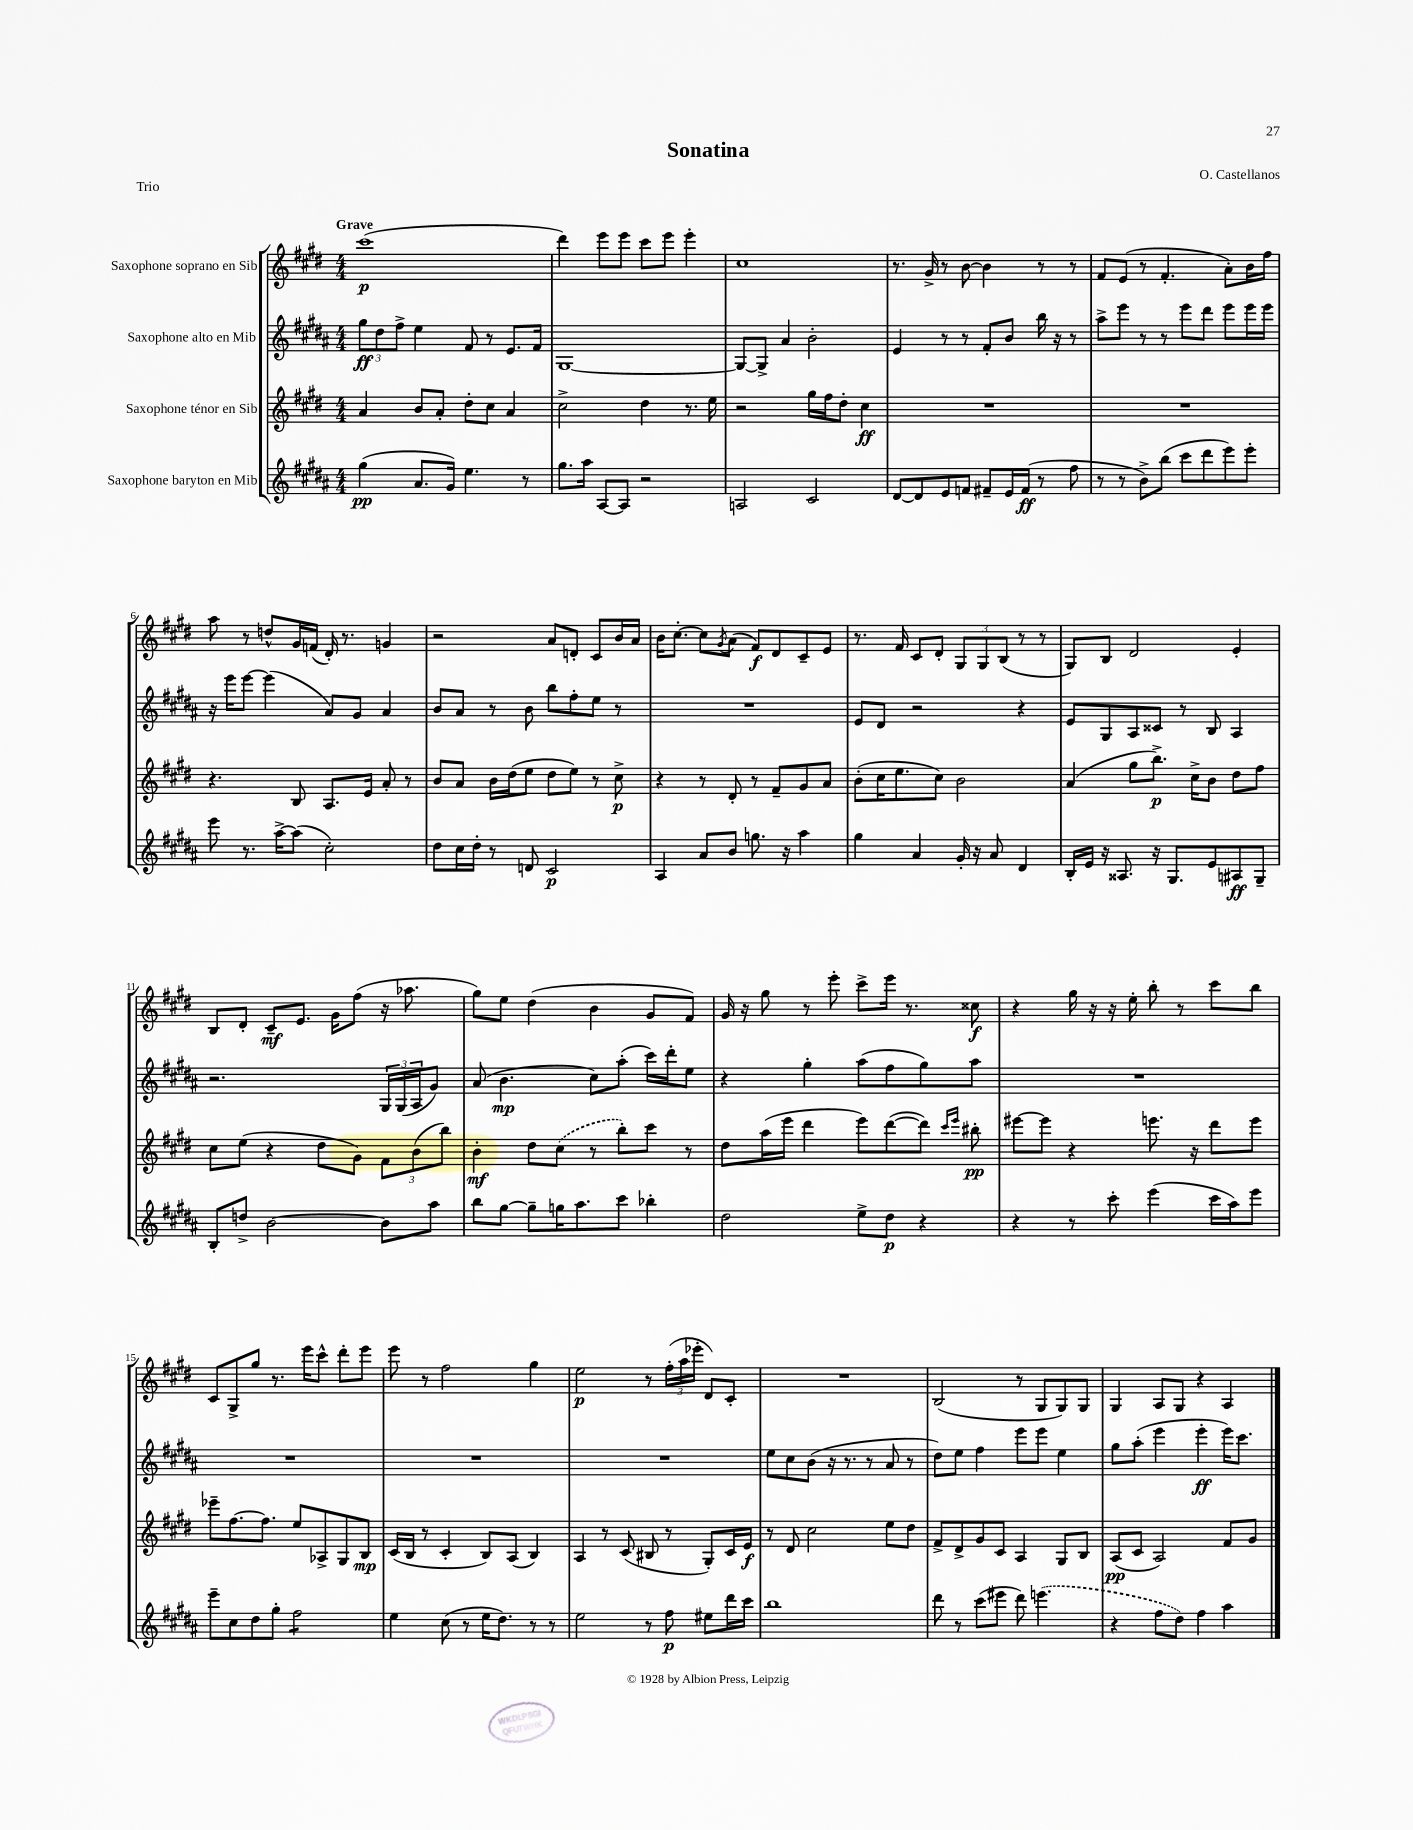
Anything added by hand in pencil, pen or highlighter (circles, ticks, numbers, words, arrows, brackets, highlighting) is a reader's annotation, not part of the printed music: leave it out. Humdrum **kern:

**kern	**kern	**kern	**kern
*staff4	*staff3	*staff2	*staff1
*clefG2	*clefG2	*clefG2	*clefG2
*k[f#c#g#d#a#]	*k[f#c#g#d#]	*k[f#c#g#d#a#]	*k[f#c#g#d#]
*M4/4	*M4/4	*M4/4	*M4/4
(4gg#	4a	12gg#	(1ccc#
.	.	12dd#	.
.	.	12ff#^	.
8.a#	8b	4ee	.
.	8a'	.	.
16g#)	.	.	.
4.ee	8dd#'	8f#	.
.	8cc#	8r	.
.	4a	8.e	.
8r	.	.	.
.	.	16f#	.
=	=	=	=
8.gg#	2cc#^	[1G#	4ddd#)
16aa#	.	.	.
[8A#	.	.	8eee
8A#]	.	.	8eee
2r	4dd#	.	8ccc#
.	.	.	8eee
.	8.r	.	4eee'
.	16ee	.	.
=	=	=	=
2A	2r	8G#_	1cc#
.	.	8G#^]	.
.	.	4a#	.
2c#	16gg#	2b'	.
.	16ff#	.	.
.	8dd#'	.	.
.	4cc#	.	.
=	=	=	=
[8d#	1r	4e	8.r
8d#]	.	.	.
.	.	.	16g#^
8e	.	8r	8r
8f	.	8r	[8b
8f#~	.	8f#'	4b]
16e	.	8b	.
(16f#	.	.	.
8r	.	16bb	8r
.	.	16r	.
8ff#	.	8r	8r
=	=	=	=
8r	1r	8aa#^	8f#
8r	.	8eee	(8e
8b^)	.	8r	8r
(8bb	.	8r	4.f#'
8ccc#	.	8eee	.
8ddd#	.	8ddd#	.
8eee)	.	8eee	8a')
8eee'	.	16eee	16b
.	.	16eee	16ff#
=	=	=	=
8eee	4.r	16r	8aa
.	.	16eee	.
8.r	.	[8eee	8r
.	.	(4eee]	8dd^^
[16aa#^	.	.	.
(8aa#]	8B	.	16g#
.	.	.	(16f
2cc#')	8.A	8a#)	16d#')
.	.	.	8.r
.	.	8g#	.
.	16e	.	.
.	8a'	4a#	4g
.	8r	.	.
=	=	=	=
8dd#	8b	8b	2r
16cc#	8a	8a#	.
16dd#'	.	.	.
8r	16b	8r	.
.	(16dd#	.	.
8d	8ee	8b	.
2c#	8dd#	8bb	8a
.	8ee)	8ff#'	8d'
.	8r	8ee	8c#
.	8cc#^	8r	16b
.	.	.	16a
=	=	=	=
4A#	4r	1r	16b
.	.	.	[8.cc#'
8a#	8r	.	8cc#]
.	.	.	8qg#
8b	8d#'	.	(8a
8.gg	8r	.	8f#)
.	8f#~	.	8d#
16r	.	.	.
4aa#	8g#	.	8c#~
.	8a	.	8e
=	=	=	=
4gg#	(8b'	8e	8.r
.	16cc#	8d#	.
.	8.ee	.	16f#
4a#	.	2r	8c#
.	8cc#)	.	8d#'
16g#'	2b	.	12G#
16r	.	.	.
.	.	.	12G#
8a#	.	.	.
.	.	.	(12B
4d#	.	4r	8r
.	.	.	8r
=	=	=	=
16B'	(4a	8e	8G#)
16e	.	.	.
16r	.	8G#	8B
8.A##	.	.	.
.	8gg#	8A#	2d#
16r	8.bb^)	8c##	.
8.G#	.	.	.
.	.	8r	.
.	16cc#^	.	.
8e	8b	8B	.
8A#	8dd#	4A#	4e'
8G#~	8ff#	.	.
=	=	=	=
8B'	8cc#	2.r	8B
8dd^	(8ee	.	8d#'
[2b	4r	.	8c#~
.	.	.	8.e
.	8dd#	.	.
.	.	.	16g#
.	8g#)	.	(8ff#
8b]	12f#	24G#	16r
.	.	(24G#	.
.	.	.	8.aa-
.	(12b	24A#	.
8aa#	.	8g#)	.
.	12bb)	.	.
=	=	=	=
8bb	4b'	(8a#	8gg#)
[8gg#	.	4.b	8ee
8gg#~]	8dd#	.	(4dd#
16gg	(8cc#	.	.
8.aa#	.	.	.
.	8r	8cc#)	4b
8ccc#	8bb')	(8aa#'	.
4bb-'	8ccc#	16ccc#)	8g#
.	.	16ddd#'	.
.	8r	8ee	8f#)
=	=	=	=
2dd#	8dd#	4r	16g#
.	.	.	16r
.	(16aa	.	8gg#
.	16eee	.	.
.	4ddd#	4gg#'	8r
.	.	.	8eee'
8ee^	8eee)	(8aa#	8ccc#^
8dd#	([8ddd#	8ff#	16eee
.	.	.	8.r
4r	8ddd#])	8gg#)	.
.	16qqccc#	.	.
.	16qqeee	.	.
.	8bb#'	8aa#	8cc##
=	=	=	=
4r	[8eee#	1r	4r
.	8eee#]	.	.
8r	4r	.	16gg#
.	.	.	16r
8ccc#'	.	.	16r
.	.	.	16ee'
(4eee	8.eee	.	8bb'
.	.	.	8r
.	16r	.	.
16ccc#	8ddd#	.	8ccc#
16aa#)	.	.	.
8eee	8eee	.	8bb
=	=	=	=
8eee~	8eee-~	1r	8c#
8cc#	[8.ff#	.	8G#^
8dd#	.	.	8gg#
.	8.ff#]	.	.
8gg#'	.	.	8.r
2ff#	8ee	.	.
.	.	.	16eee
.	8A-^	.	8ccc#^^
.	8G#	.	8ddd#'
.	8B	.	8eee
=	=	=	=
4ee	(16c#	1r	8eee
.	16B	.	.
.	8r	.	8r
(8cc#	4c#'	.	2ff#
8r	.	.	.
16ee	8B)	.	.
8.dd#)	.	.	.
.	(8A	.	.
8r	4B)	.	4gg#
8r	.	.	.
=	=	=	=
2ee	4A	1r	2ee
.	8r	.	.
.	(8c#	.	.
8r	8B#	.	8r
8ff#	8r	.	(24ff#'
.	.	.	24aa
.	.	.	24eee-'
8ee#	8G#')	.	8d#)
16ddd#	16c#	.	8c#'
16ccc#	16e	.	.
=	=	=	=
1bb	8r	8ee	1r
.	8d#	8cc#	.
.	2cc#	(8b	.
.	.	16r	.
.	.	8.r	.
.	.	8r	.
.	8ee	8a#	.
.	8dd#	8r	.
=	=	=	=
8ddd#	8f#^	8dd#)	(2B
8r	8d#^	8ee	.
(8ccc#	8g#	4ff#	.
8eee#	8c#	.	.
8ddd#)	4A	8eee	8r
(4.eee	.	8eee	8G#
.	8G#	4ee	8G#)
.	8B	.	8G#
=	=	=	=
4r	(8A	8gg#	4G#
.	8c#	(8aa#'	.
8ff#	2A)	4eee	8A
8dd#)	.	.	8G#
4ff#	.	4eee'	4r
4aa#	8f#	16eee)	4A
.	.	8.ccc#	.
.	8g#	.	.
==	==	==	==
*-	*-	*-	*-
